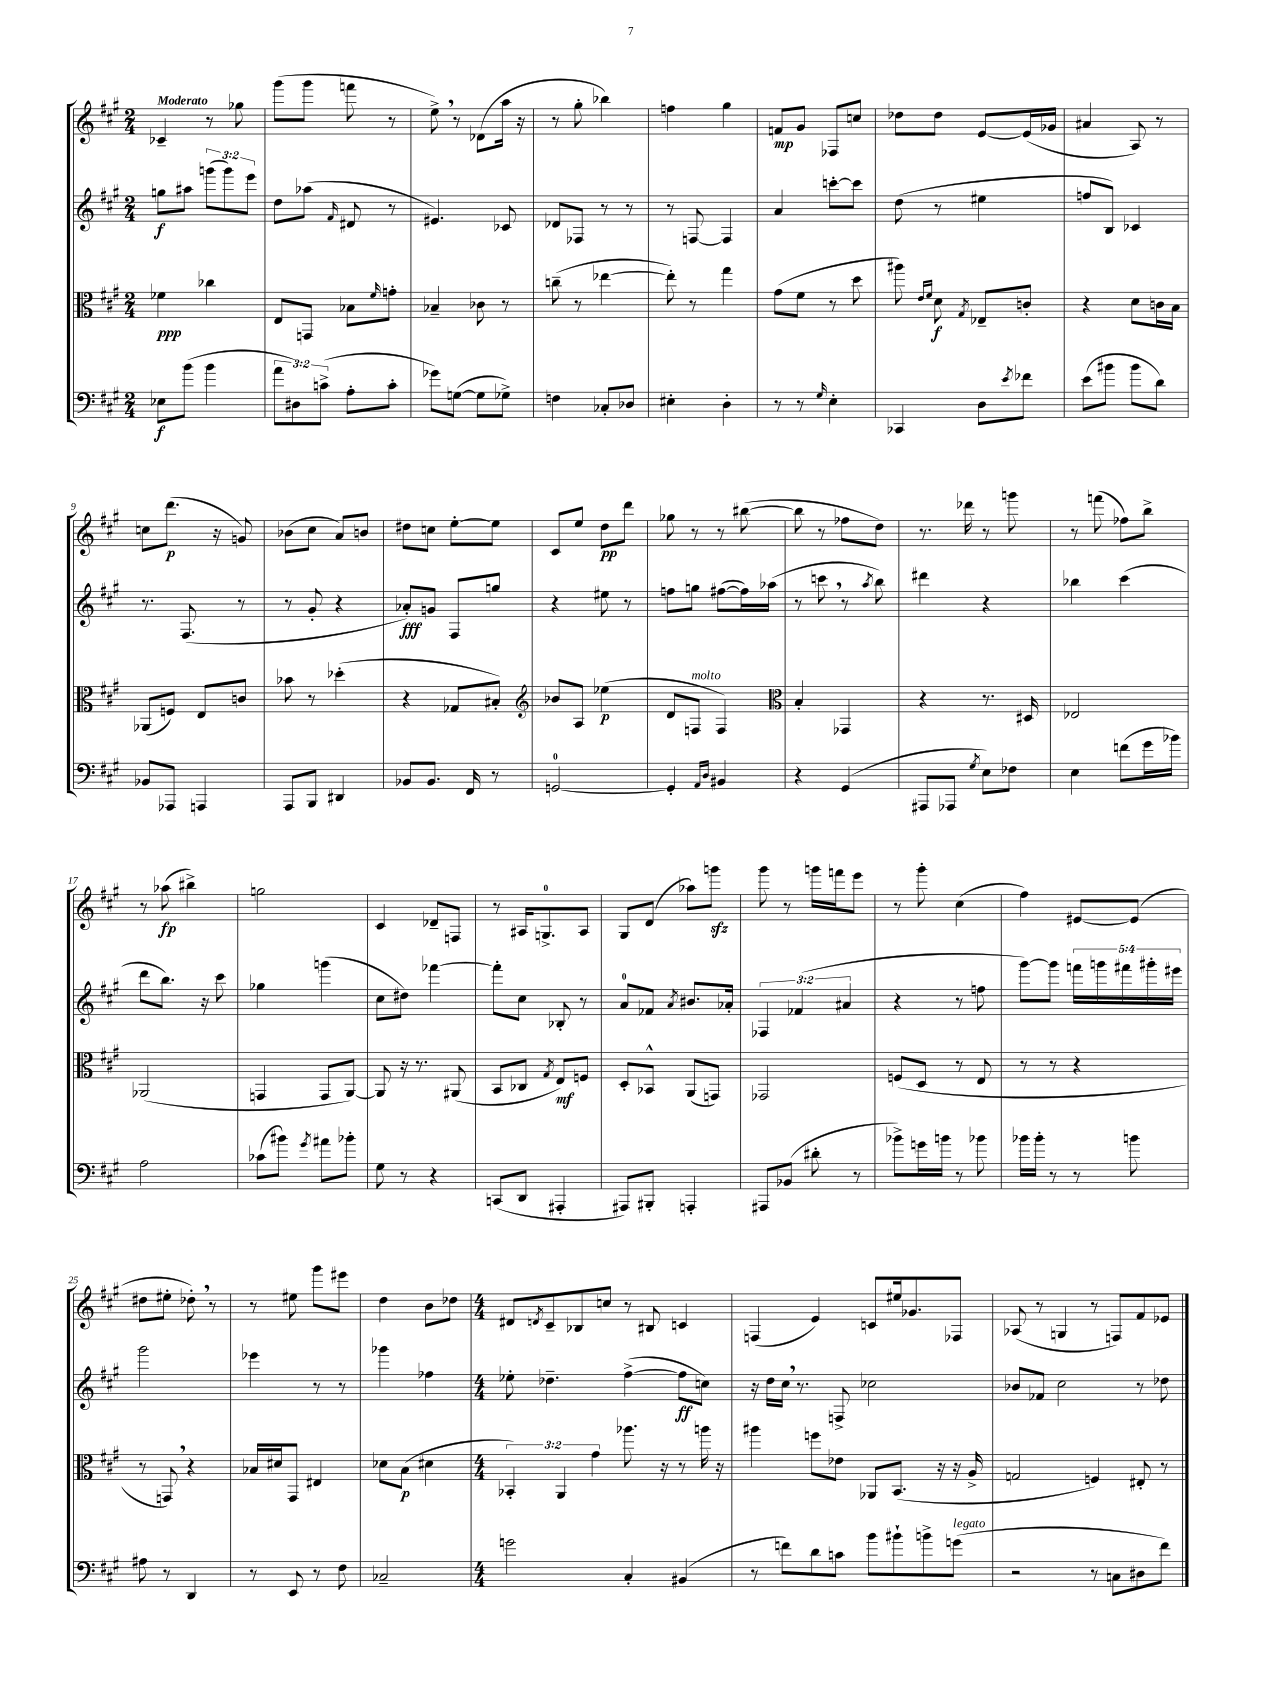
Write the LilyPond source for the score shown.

<<
\new StaffGroup <<
\new Staff = "s0" {
    \clef treble \key a \major \numericTimeSignature \time 2/4 \tempo "Moderato"
    ces'4-- r8 ges''8 |
    gis'''8( gis'''8 f'''8 r8 |
    e''8->) \breathe r8 des'8( a''16 r16 |
    r8 gis''8-. bes''4) |
    f''4 gis''4 |
    f'8\mp gis'8 fes8 c''8 |
    des''8 des''8 e'8~ e'16( ges'16 |
    ais'4 a8) r8 |
    c''8 d'''8.\p( r16 g'8) |
    bes'8( cis''8 a'8) b'8 |
    dis''8 c''8 e''8~-. e''8 |
    cis'8 e''8 d''8\pp d'''8 |
    ges''8 r8 r8 bis''8~( |
    bis''8 r8 fes''8 d''8) |
    r8. des'''16 r8 g'''8 |
    r8 f'''8( fes''8) b''8-> |
    r8 aes''8\fp( bis''4->) |
    g''2 |
    cis'4 des'8-- f8 |
    r8 ais16 g8.-0-> ais8 |
    gis8 d'8( aes''8) g'''8\sfz |
    gis'''8 r8 g'''16 f'''16 e'''8 |
    r8 gis'''8-. cis''4( |
    fis''4) eis'8~ eis'8( |
    dis''8 eis''8-. des''8-.) \breathe r8 |
    r8 eis''8 gis'''8 eis'''8 |
    d''4 b'8 des''8 |
    \numericTimeSignature \time 4/4 dis'8 \acciaccatura { d'8 } cis'8-- bes8 c''8 r8 bis8 c'4 |
    f4( e'4) c'8 eis''16 ges'8. fes8 |
    aes8( r8 g4 r8 f8) fis'8 ees'8 \bar "|." |
}
\new Staff = "s1" {
    \clef treble \key a \major \numericTimeSignature \time 2/4 \override Staff.TupletNumber.text = #tuplet-number::calc-fraction-text
    g''8\f ais''8 \tuplet 3/2 { g'''8( g'''8) e'''8 } |
    d''8 aes''8( \grace { fis'16 } dis'8 r8 |
    eis'4.) ces'8 |
    des'8 fes8 r8 r8 |
    r8 f8~ f4 |
    a'4 c'''8~-. c'''8 |
    d''8( r8 eis''4 |
    f''8 b8) ces'4 |
    r8. fis8.( r8 |
    r8 gis'8-. r4 |
    aes'8-.\fff) g'8 fis8 g''8 |
    r4 eis''8 r8 |
    f''8 g''8 fis''8~( fis''16) aes''16( |
    r8 c'''8 \breathe r8 \acciaccatura { a''8 } b''8) |
    dis'''4 r4 |
    bes''4 cis'''4( |
    d'''8 b''8.) r16 cis'''8 |
    ges''4 g'''4( |
    cis''8 dis''8) fes'''4~ |
    fes'''8-. cis''8 bes8-. r8 |
    a'8-0 fes'8 \acciaccatura { a'8 } bis'8. aes'16-. |
    \tuplet 3/2 { fes4 fes'4( ais'4 } |
    r4 r8 f''8 |
    gis'''8~) gis'''8 \tuplet 5/4 { f'''16 g'''16 fis'''16 gis'''16-. eis'''16 } |
    gis'''2 |
    ees'''4 r8 r8 |
    ges'''4 fes''4 |
    \numericTimeSignature \time 4/4 ees''8-. des''4.-- fis''4~->( fis''8\ff c''8) |
    r16 d''16 cis''16 \breathe r8. f8-> ces''2 |
    bes'8 fes'8 cis''2 r8 des''8 \bar "|." |
}
\new Staff = "s2" {
    \clef alto \key a \major \numericTimeSignature \time 2/4 \override Staff.TupletNumber.text = #tuplet-number::calc-fraction-text
    fes'4\ppp ces''4 |
    e8 g,8 bes8 \grace { fis'16 } g'8-. |
    bes4-- ces'8 r8 |
    c''8--( r8 ees''4~ |
    ees''8-.) r8 gis''4 |
    gis'8( fis'8 r8 d''8 |
    ais''8) \grace { e'16 fis'16 } d'8\f \acciaccatura { gis8 } ees8-- c'8-. |
    r4 d'8 c'16 b16 |
    aes,8( f8) e8 c'8 |
    bes'8 r8 des''4-.( |
    r4 ges8 bis8-.) |
    \clef treble bes'8 a8 ees''4\p( |
    d'8 f8^\markup { \italic "molto" } f4) |
    \clef alto b4-. ges,4 |
    r4 r8. dis16 |
    ees2 |
    aes,2( |
    g,4 g,8 a,8~) |
    a,8 r16 r8. ais,8( |
    b,8 ces8 \acciaccatura { gis8 } e8\mf) f8 |
    d8-. bes,8-^ a,8( g,8) |
    ges,2 |
    f8( d8 r8 e8 |
    r8 r8 r4 |
    r8 g,8) \breathe r4 |
    bes16 dis'16 gis,8 eis4 |
    des'8 b8\p( dis'4 |
    \numericTimeSignature \time 4/4 \tuplet 3/2 { bes,4-.) a,4 gis'4 } aes''8. r16 r8 a''16 r16 |
    ais''4 f''8 ees'8 aes,8 b,8.( r16 r16 a16-> |
    g2 f4) eis8-. r8 \bar "|." |
}
\new Staff = "s3" {
    \clef bass \key a \major \numericTimeSignature \time 2/4 \override Staff.TupletNumber.text = #tuplet-number::calc-fraction-text
    ees8\f b'8( b'4 |
    \tuplet 3/2 { a'8 dis8) c'8->( } a8-. c'8-. |
    ges'8) g8~( g8 ges8->) |
    f4 ces8-. des8 |
    eis4-. d4-. |
    r8 r8 \grace { gis16 } e4-. |
    ces,4 d8 \acciaccatura { e'8 } fes'8 |
    e'8( bis'8 bis'8 d'8) |
    bes,8 aes,,8 a,,4 |
    a,,8 b,,8 dis,4 |
    bes,8 bes,8. fis,16 r8 |
    g,2-0~ |
    g,4-. \grace { a,16 d16 } bis,4 |
    r4 gis,4( |
    ais,,8 aes,,8 \acciaccatura { gis8 } e8) fes8 |
    e4 f'8( gis'16 bes'16) |
    a2 |
    ces'8( bis'8) \acciaccatura { gis'8 } ais'8 bes'8-. |
    gis8 r8 r4 |
    c,8( d,8 ais,,4-. |
    ais,,8) bis,,8-. a,,4-. |
    ais,,8 bes,8( dis'8-. r8 |
    bes'8->) g'16 b'16 r8 bes'8 |
    bes'16 bes'16-. r8 r8 b'8 |
    ais8 r8 d,4 |
    r8 e,8 r8 fis8 |
    ces2-- |
    \numericTimeSignature \time 4/4 g'2 cis4-. bis,4( |
    r8 f'8) d'8 c'8 b'8 bis'8-! b'8-> g'8^\markup { \italic "legato" }( |
    r2 r8 c8 dis8 fis'8) \bar "|." |
}
>>
>>
